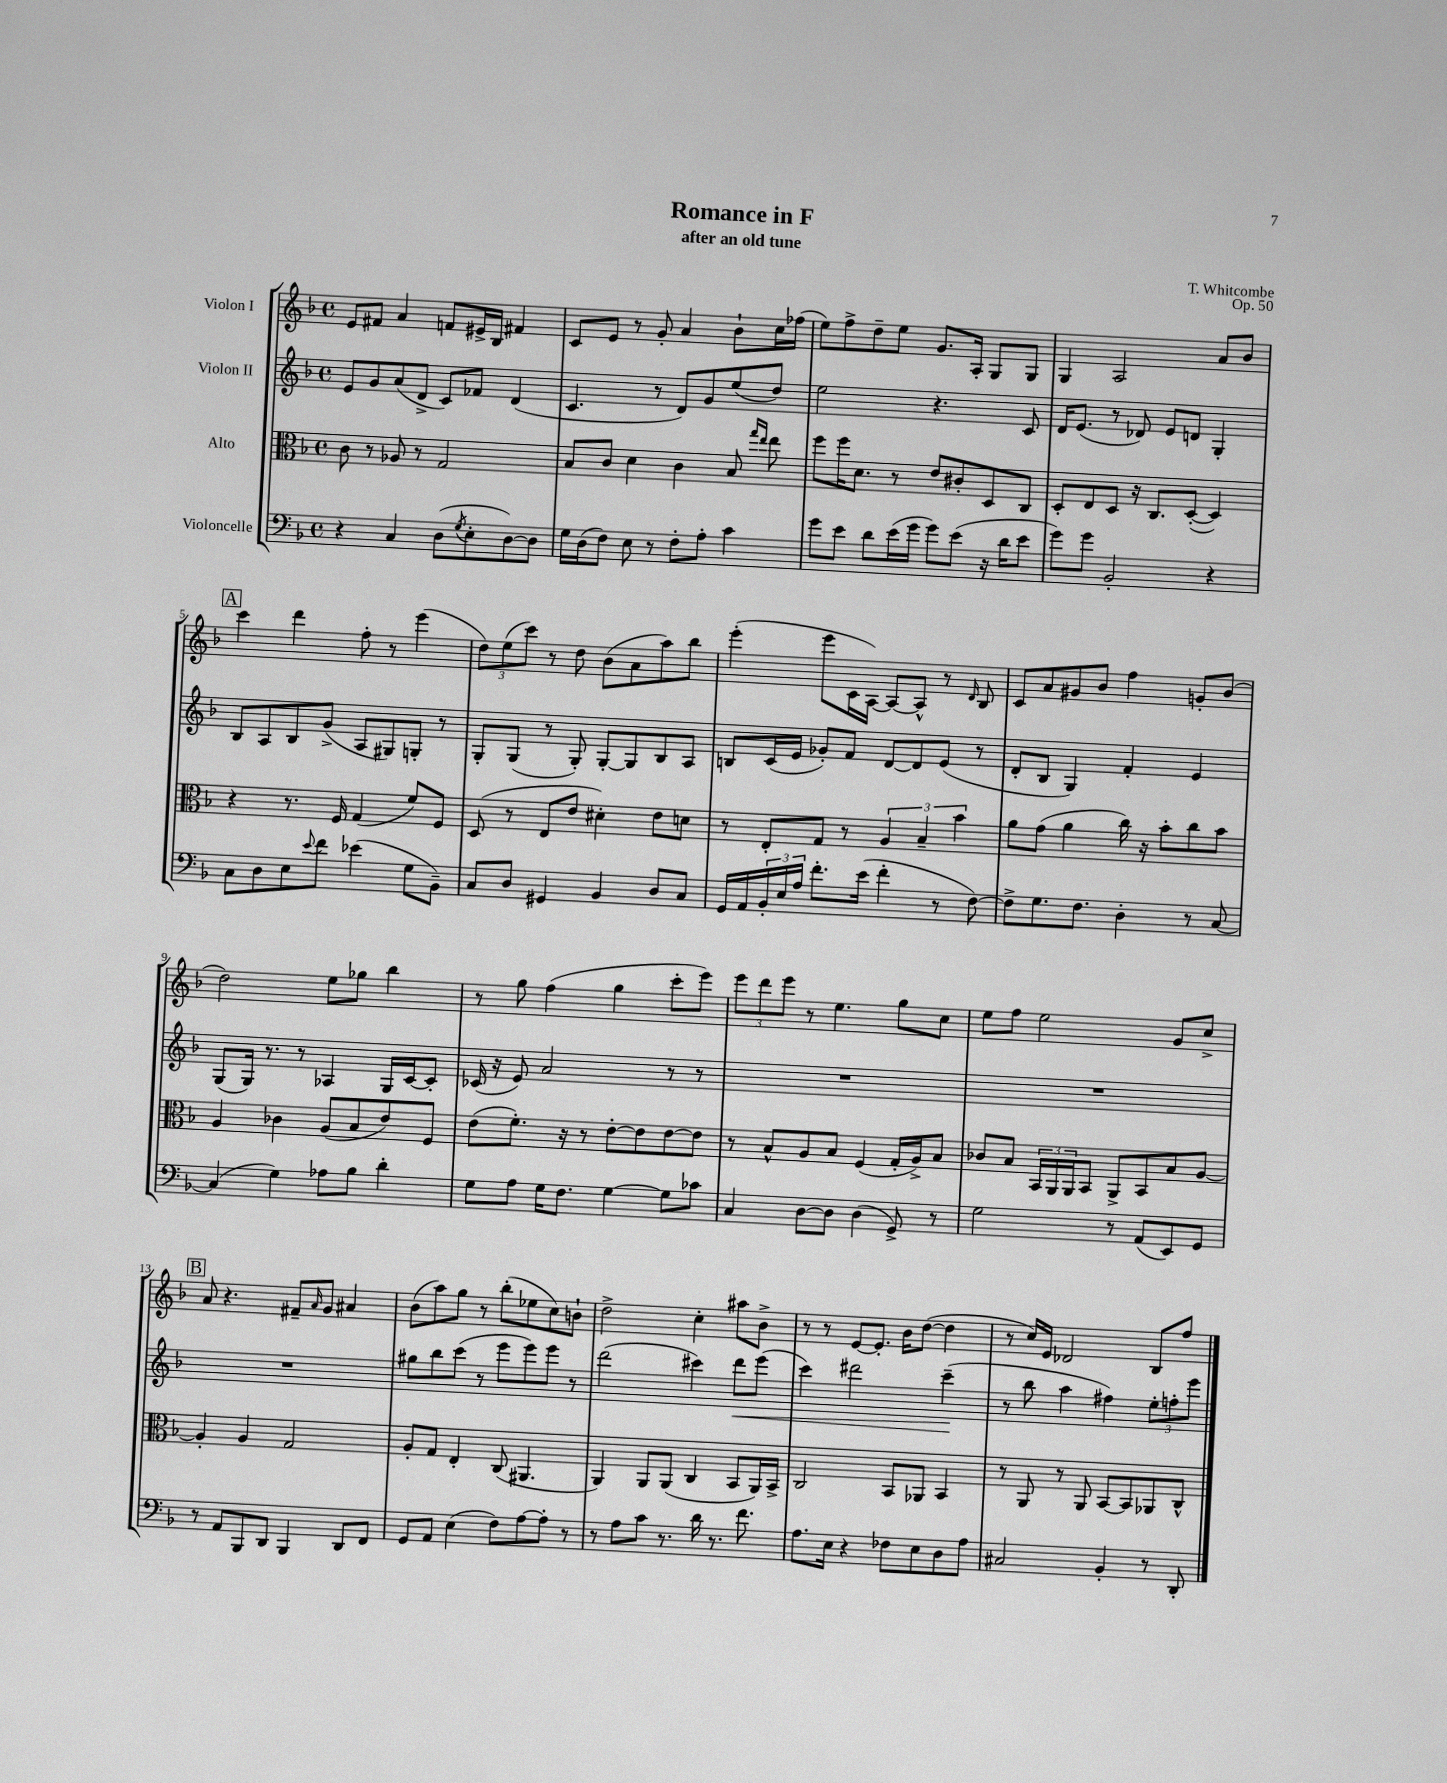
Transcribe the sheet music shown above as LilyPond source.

\header { title = "Romance in F" composer = "T. Whitcombe" subtitle = "after an old tune" opus = "Op. 50" }
<<
\new StaffGroup <<
\new Staff = "s0" \with { instrumentName = "Violon I" } {
    \clef treble \key f \major \defaultTimeSignature \time 4/4
    e'8 fis'8 a'4 f'8 eis'16-> bes16 fis'4 |
    c'8 e'8 r8 g'8-. a'4 bes'8-! c''16 fes''16( |
    e''8) f''8-> d''8-- e''8 g'8. a16-. g8 g8 |
    g4 a2 a'8 bes'8 |
    \mark \markup { \box "A" } c'''4 d'''4 f''8-. r8 e'''4( |
    \tuplet 3/2 { d''8) e''8( c'''8) } r8 d''8 bes'8( a'8 a''8) bes''8 |
    e'''4-.( e'''8 c'16 a16~) a8~ a8-^ r8 \grace { d'16 } bes8 |
    c'8 a'8 gis'8 bes'8 f''4 g'8-. bes'8( |
    d''2) e''8 ges''8 bes''4 |
    r8 g''8 f''4( g''4 c'''8-. e'''8) |
    \tuplet 3/2 { e'''8 d'''8 e'''8 } r8 e''4. g''8 c''8 |
    e''8 f''8 e''2 g'8 c''8-> |
    \mark \markup { \box "B" } a'8 r4. fis'8-- \grace { a'16 } g'8 ais'4 |
    bes'8( a''8) g''8 r8 bes''8-.( ees''8 c''8) b'8-! |
    d''2-> c''4-. ais''8 bes'8-> |
    r8 r8 e'8~ e'8.-. bes'16 d''8~( d''4 |
    r8 c''16) e'16 des'2 bes8 f''8 \bar "|." |
}
\new Staff = "s1" \with { instrumentName = "Violon II" } {
    \clef treble \key f \major \defaultTimeSignature \time 4/4
    e'8 g'8 a'8( d'8-> c'8) fes'8 d'4( |
    c'4. r8 d'8) g'8 e''8( d''8) |
    e''2 r4. c'8 |
    d'16 e'8.( r8 des'8) e'8 d'8 g4-. |
    \mark \markup { \box "A" } bes8 a8 bes8 g'8->( a8 gis8) g8-. r8 |
    g8-. g8( r8 g8-.) g8~-. g8 bes8 a8 |
    b8 c'16( e'16 ges'8-.) f'8 d'8~ d'8 e'8( r8 |
    d'8-. bes8 g4) f'4-. e'4 |
    g8( g16) r8. r8 aes4 g16 c'16~ c'8-. |
    ces'16( r16 e'8) a'2 r8 r8 |
    R1 |
    R1 |
    \mark \markup { \box "B" } R1 |
    gis''8 bes''8 c'''8( r8 e'''8 e'''8) e'''8 r8 |
    d'''2( cis'''4) d'''8\< e'''8( |
    c'''4) dis'''2 c'''4--\!( |
    r8 bes''8 a''4 fis''4) \tuplet 3/2 { e''8-. f''8-. e'''8 } \bar "|." |
}
\new Staff = "s2" \with { instrumentName = "Alto" } {
    \clef alto \key f \major \defaultTimeSignature \time 4/4
    c'8 r8 aes8 r8 g2 |
    bes8 c'8 d'4 c'4 bes8 \grace { g''16 e''16 } e''8 |
    f''8 f''16 d'8. r8 e'8 cis'8-. d8 c8 |
    d8-. e8 d8 r16 c8. d8~-.( d4) |
    \mark \markup { \box "A" } r4 r8. f16 g4( f'8) f8 |
    d8( r8 e8 e'8 dis'4-.) e'8 d'8 |
    r8 e8-. g8 r8 \tuplet 3/2 { a4 bes4-- bes'4 } |
    a'8 g'8( a'4 c''16) r16 bes'8-. c''8 bes'8 |
    a4 ces'4 a8( bes8 e'8) f8 |
    e'8( f'8.-.) r16 r8 e'8~-. e'8 e'8~ e'8 |
    r8 bes8-^ a8 bes8 f4( g16-. a16->) bes8 |
    ces'8 bes8 \tuplet 3/2 { bes,16 a,16 a,16 } bes,8 a,8-> bes,8 bes8 a8~ |
    \mark \markup { \box "B" } a4-. a4 g2 |
    a8-. g8 e4-. c8( ais,4. |
    a,4) a,8 a,8( c4 bes,8 a,16) bes,16-> |
    c2 bes,8 aes,8 bes,4 |
    r8 a,8 r8 a,8 bes,8~ bes,8 aes,8 c8-^ \bar "|." |
}
\new Staff = "s3" \with { instrumentName = "Violoncelle" } {
    \clef bass \key f \major \defaultTimeSignature \time 4/4
    r4 c4 d8( \acciaccatura { g8 } e8-. d8~) d8 |
    g16 d16( f8) e8 r8 f8-. a8-. c'4 |
    g'8 e'8 d'8 e'16( g'16 g'8) e'8( r16 d'16 e'8 |
    g'8) g'8 bes,2-. r4 |
    \mark \markup { \box "A" } c8 d8 e8 \appoggiatura { e'8 } f'8 ees'4( g8 bes,8--) |
    c8 d8 gis,4 bes,4 d8 c8 |
    g,16 a,16 \tuplet 3/2 { bes,16-. e16 a16 } f'8.-. e'16( f'4-. r8 f8~) |
    f8-> g8. f8. d4-. r8 c8~ |
    c4( g4) aes8 bes8 d'4-. |
    g8 a8 g16 f8. g4~ g8 ces'8 |
    c4 d8~ d8 d4( g,8->) r8 |
    g2 r8 a,8( e,8) g,8 |
    \mark \markup { \box "B" } r8 a,8 bes,,8 d,8 bes,,4 d,8 f,8 |
    g,8 a,8 e4( f8) a8~ a8-. r8 |
    r8 a8 c'8 r8. d'16 r8. f'8. |
    a8. e16 r4 fes8 e8 d8 a8 |
    cis2 bes,4-. r8 d,8-. \bar "|." |
}
>>
>>
